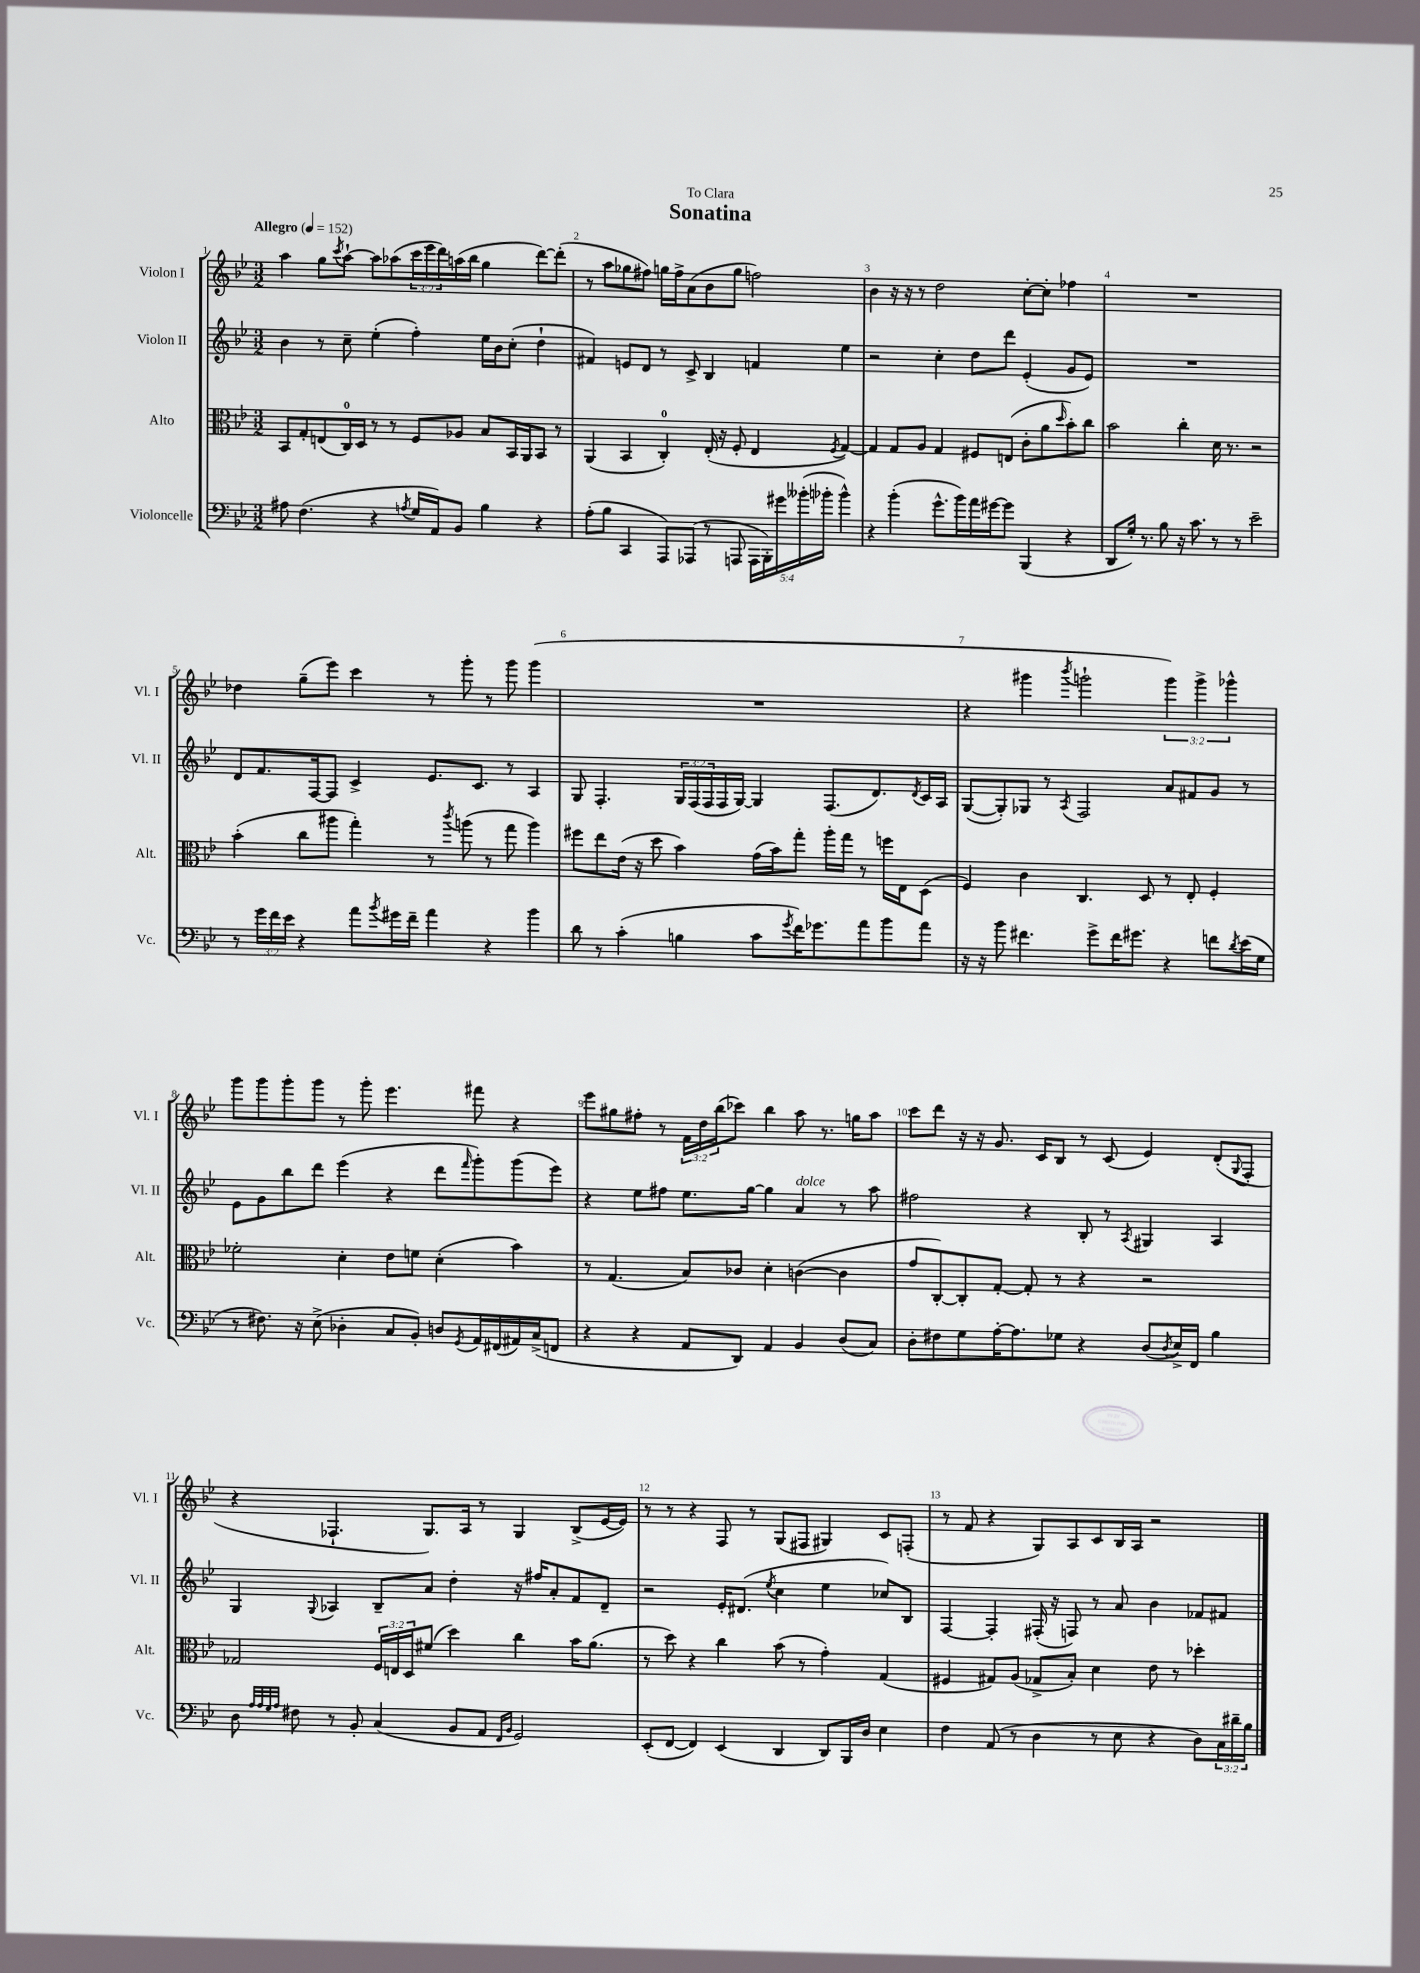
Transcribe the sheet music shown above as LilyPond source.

\header { title = "Sonatina" dedication = "To Clara" }
<<
\new StaffGroup <<
\new Staff = "s0" \with { instrumentName = "Violon I" shortInstrumentName = "Vl. I" } {
    \clef treble \key bes \major \numericTimeSignature \time 3/2 \override Staff.TupletNumber.text = #tuplet-number::calc-fraction-text \tempo "Allegro" 4 = 152
    a''4 g''8 \acciaccatura { c'''8 } a''8~-! a''8 aes''8( \tuplet 3/2 { c'''16 ees'''16 d'''16) } a''16( bes''16 g''4 d'''8~) d'''8-.( |
    r8 a''8 ges''8 fis''8) g''16 fis''16-> a'8( bes'8 g''8 f''2) |
    bes'4 r16 r16 r8 d''2 c''8~-. c''8-. fes''4 |
    R1. |
    des''4 g''8--( ees'''8) c'''4 r8 g'''8-. r8 g'''8 g'''4( |
    R1. |
    r4 gis'''4 \acciaccatura { bes'''8 } g'''2-! \tuplet 3/2 { g'''4) g'''4-> ges'''4-^ } |
    g'''8 g'''8 g'''8-. g'''8 r8 g'''8-. ees'''4. fis'''8 r4 |
    ees'''8 gis''8 fis''8-. r8 \tuplet 3/2 { f'16 d''16 bes''16( } ces'''8) bes''4 a''8 r8. g''16 a''8 |
    c'''8 d'''8 r16 r16 g'8. c'16 bes8 r8 c'8( ees'4) d'8-.( \appoggiatura { g8 } f8-. |
    r4 fes4.-! g8.) a16 r8 g4 bes8->( ees'16~ ees'16) |
    r8 r8 r4 f8 r8 g8( fis8 gis4) c'8 f8-.( |
    r8 f'8 r4 g8) a8 c'8 bes16 a16 r2 \bar "|." |
}
\new Staff = "s1" \with { instrumentName = "Violon II" shortInstrumentName = "Vl. II" } {
    \clef treble \key bes \major \numericTimeSignature \time 3/2 \override Staff.TupletNumber.text = #tuplet-number::calc-fraction-text
    bes'4 r8 c''8-- ees''4-.( f''4-.) ees''16 bes'16 c''8-.( d''4-! |
    fis'4) e'8 d'8 r8 c'8-> bes4 f'4 ees''4 |
    r2 c''4-. d''8 d'''8 ees'4-.( g'8 ees'8) |
    R1. |
    d'8 f'8. f16~ f8 c'4-> ees'8. c'8. r8 a4 |
    g8 f4.-. \tuplet 3/2 { g16 f16( f16 } f16 g16~) g4 f8.( d'8.) \acciaccatura { d'8 } c'16 a16 |
    g8~( g8-.) ges8 r8 \acciaccatura { a8 } f2 a'8 fis'8 g'8 r8 |
    ees'8 g'8 bes''8 d'''8 ees'''4( r4 d'''8 \grace { f'''16 } g'''8-.) g'''8( ees'''8) |
    r4 ees''8 fis''8 ees''8. g''16~ g''4 a'4^\markup { \italic "dolce" } r8 a''8 |
    fis''2 r4 bes8-. r8 \acciaccatura { a8 } gis4 a4 |
    g4 \appoggiatura { g8 } aes4 bes8-- a'8 d''4-. r16 fis''16 a'8-. f'8 d'8-- |
    r2 ees'16-. dis'8.( \acciaccatura { ees''8 } c''4 ees''4 ces''8) bes8 |
    f4~ f4-. fis16-.( r16 f8) r8 a'8 bes'4 fes'8 fis'8 \bar "|." |
}
\new Staff = "s2" \with { instrumentName = "Alto" shortInstrumentName = "Alt." } {
    \clef alto \key bes \major \numericTimeSignature \time 3/2 \override Staff.TupletNumber.text = #tuplet-number::calc-fraction-text
    bes,8 g8-. e8( c16-0) d16 r8 r8 f8 aes8 bes8 bes,16 a,16 bes,8 r8 |
    a,4( bes,4 c4-0-.) ees16-.( r16 f8-. ees4 \acciaccatura { f8 } g4~) |
    g4 g8 a8 g4 fis8 e8( c'8-. a'8 \grace { d''16 } bes'8-.) c''8 |
    bes'2 c''4-. d'16 r8. r2 |
    bes'4-.( c''8 ais''8 g''4-.) r8 \acciaccatura { c'''8 } a''8( r8 g''8 a''4) |
    fis''8 ees''8 ees'16( r16 d''8 bes'4) g'16( bes'16) g''8-. a''16-. g''16 r8 f''16 ees16 d8( |
    f4) c'4 c4. d8 r8 ees8-. f4-. |
    fes'2-. d'4-. ees'8 f'8 d'4-.( bes'4) |
    r8 g4.( bes8) ces'8 d'4-. c'4~( c'4 |
    g'8 c8~-.) c8-. g8~-. g8-. r8 r4 r2 |
    ges2 \tuplet 3/2 { f16 e16 d16 } fis'8( d''4) c''4 bes'16 a'8.( |
    r8 d''8) r4 c''4 bes'8( r8 g'4-.) g4( |
    fis4 gis8) a8( ges8-> bes8-.) d'4 ees'8 r8 des''4-. \bar "|." |
}
\new Staff = "s3" \with { instrumentName = "Violoncelle" shortInstrumentName = "Vc." } {
    \clef bass \key bes \major \numericTimeSignature \time 3/2 \override Staff.TupletNumber.text = #tuplet-number::calc-fraction-text
    ais8 f4.( r4 \acciaccatura { a8 } g16 a,16) bes,8 bes4 r4 |
    a8-.( bes8 c,4 a,,8) aes,,8( r8 a,,8 \tuplet 5/4 { a,,16 bes,,16-.) gis'16 beses'16-.( bes'16-. } bes'4-^) |
    r4 bes'4-.( g'8.-^ bes'16) a'16 gis'16~ gis'8 bes,,4( r4 |
    d,8 g16-.) r8. bes8 r16 c'8. r8 r8 ees'2-- |
    r8 \tuplet 3/2 { g'16 f'16 ees'16 } r4 a'8 \acciaccatura { bes'8 } gis'16 f'16-- a'4 r4 bes'4 |
    d'8 r8 c'4-.( b4 c'8 \acciaccatura { g'8 } f'16) ges'8. a'8 bes'8 a'8 |
    r16 r16 bes'8 fis'4. g'8-> fis'16 gis'8. r4 f'8 \acciaccatura { d'8 } ees'16( g16 |
    r8 fis8.) r16 ees8->( des4-. c8 bes,8-.) d8 \acciaccatura { g,8 } a,16 fis,16( ais,16) c16->( f,8 |
    r4 r4 a,8 d,8) a,4 bes,4 d8( c8) |
    d8-. fis8 g8 a16~-. a8. ges8 r4 d8( \acciaccatura { d8 } ees16->) f,16 bes4 |
    d8 \grace { a32 a32 g32 a32 } fis8 r8 bes,8-. c4( bes,8 a,8 \grace { f,16 bes,16 } g,2) |
    ees,8-.( f,8~ f,4) ees,4( d,4 d,8) bes,,16 d16 ees4 |
    f4 a,8( r8 d4 r8 ees8 r4 d8) \tuplet 3/2 { c16 dis'16-- bes16 } \bar "|." |
}
>>
>>
\layout { \context { \Score \override BarNumber.break-visibility = ##(#f #t #t) barNumberVisibility = #all-bar-numbers-visible } }
